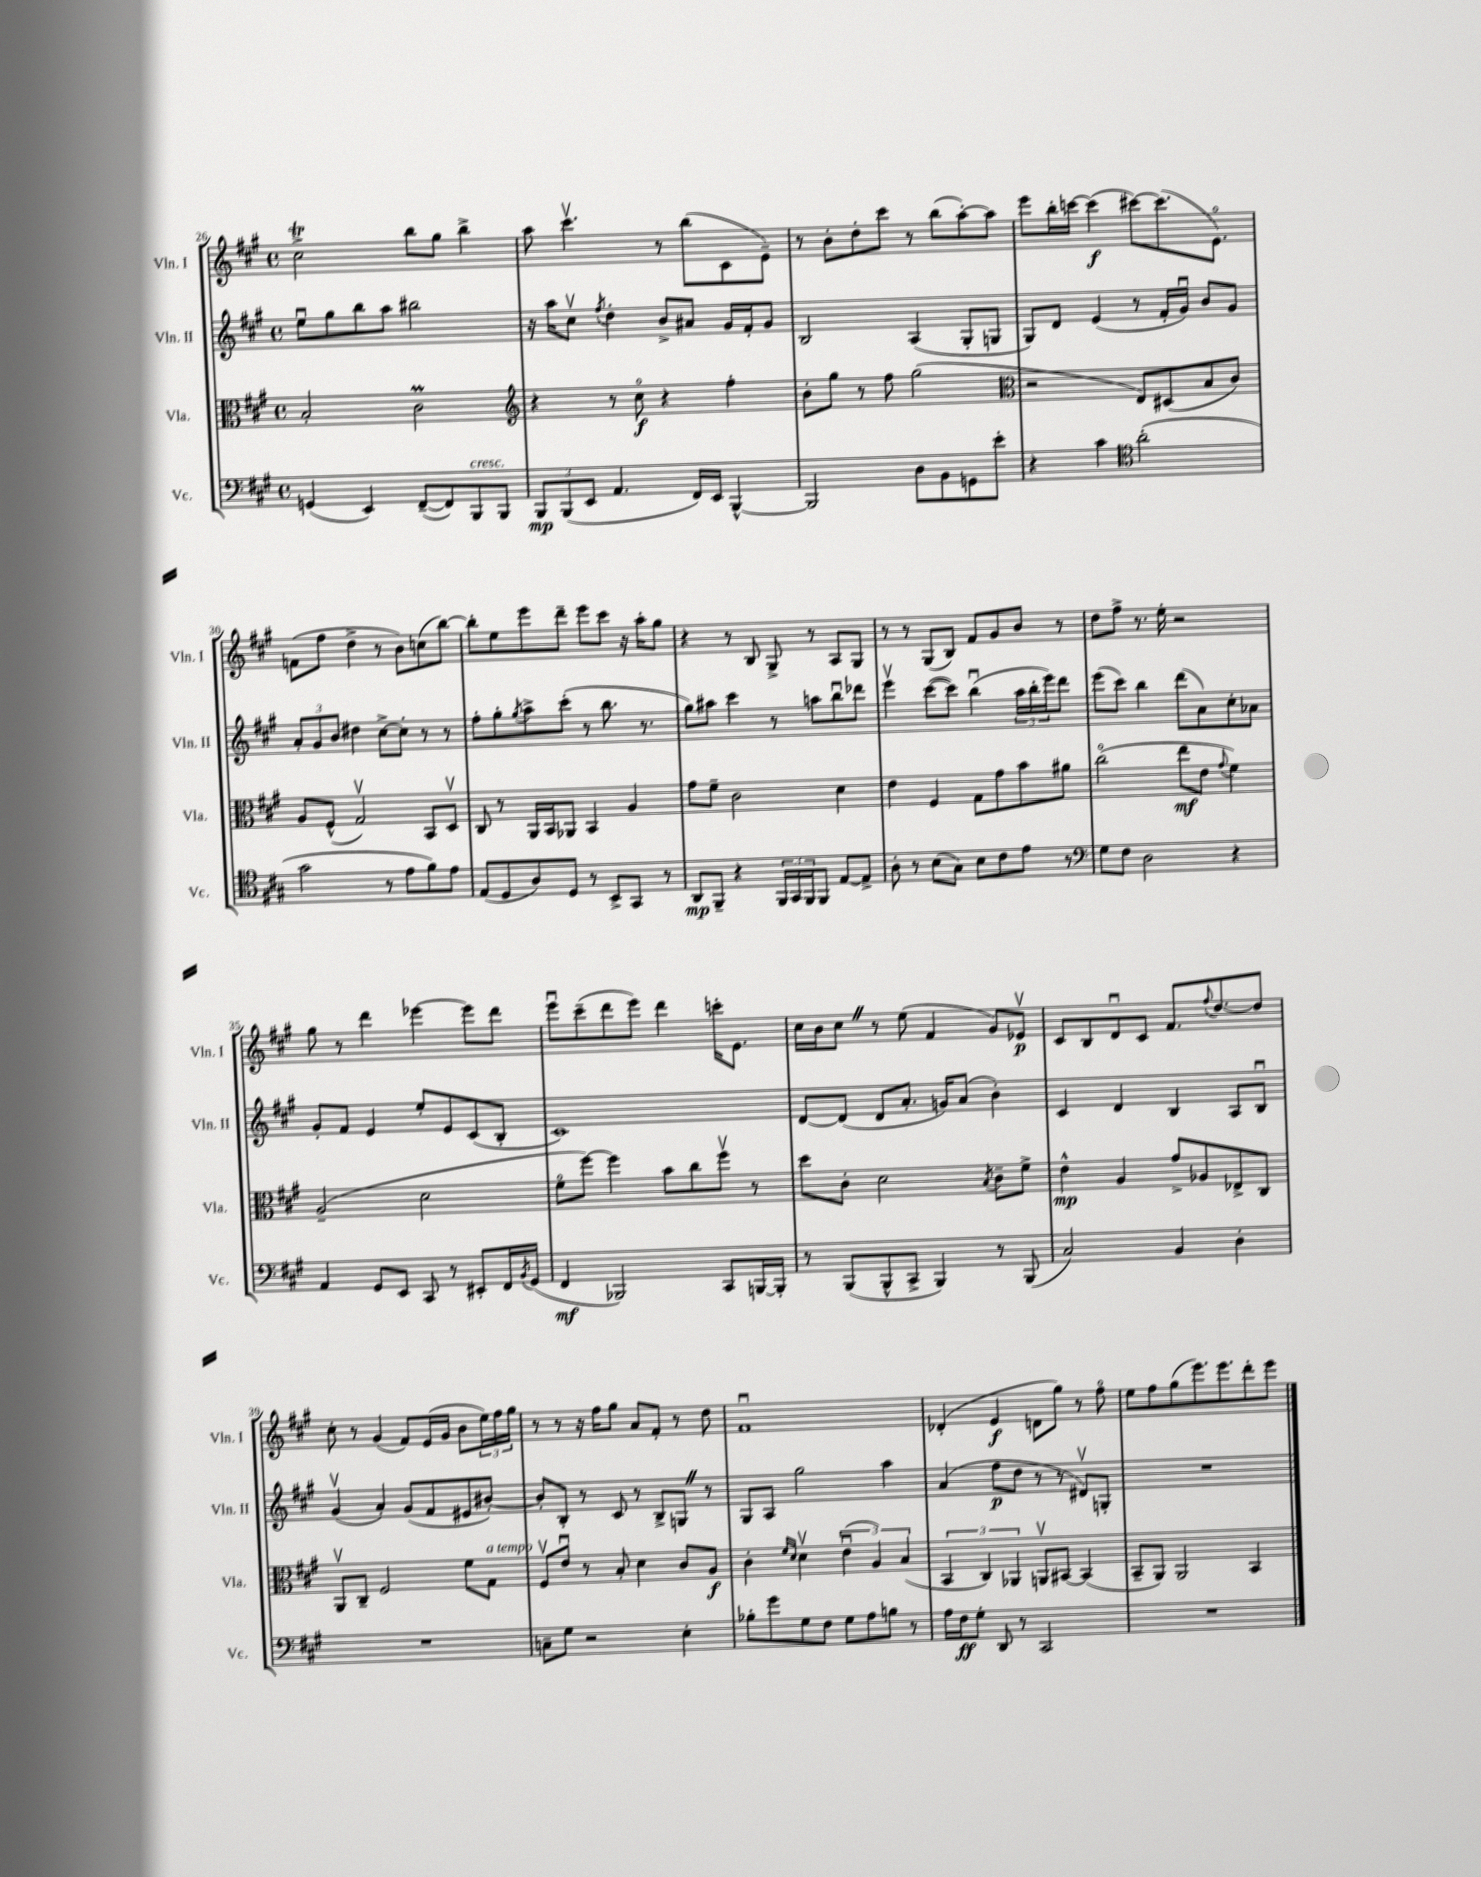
<<
\new StaffGroup <<
\new Staff = "s0" \with { instrumentName = "Vln. I" shortInstrumentName = "Vln. I" } {
    \clef treble \key a \major \defaultTimeSignature \time 4/4
    cis''2->\trill b''8 gis''8 b''4-> |
    a''8 cis'''4.\upbow r8 b''8( cis'8 e'8--) |
    r8 b'8-. d''8-. cis'''8 r8 b''8( a''8~-.) a''8 |
    e'''8 b''16-. c'''16~ c'''4\f( cis'''8~) cis'''8.( e'8.\flageolet) |
    f'8( fis''8 d''4-> r8 b'8) c''8( b''8~) |
    b''8-. e''8 e'''8 d'''8-- e'''8 cis'''8 r16 a''16-. gis''8 |
    r4 r8 b8 gis8-> r8 a8 gis8 |
    r8 r8 gis8( b8) fis'8 gis'8 b'8 r8 |
    d''8 fis''8-> r8. e''16-. r2 |
    gis''8 r8 d'''4 ees'''4~ ees'''8 d'''8 |
    e'''8\downbow cis'''8--( d'''8 e'''8) d'''4 c'''16-. e'8. |
    cis''16 b'16 cis''8 \once \override BreathingSign.text = \markup { \musicglyph "scripts.caesura.straight" } \breathe r8 e''8( fis'4 gis'8) ees'8\upbow\p |
    cis'8 b8 d'8\downbow cis'8 fis'8. \appoggiatura { fis''8 } d''8.~ d''8 |
    cis''8-. r8 gis'4( fis'8) e'16( gis'16 b'8 \tuplet 3/2 { e''16) fis''16 gis''16 } |
    r8 r8 r16 fis''16 gis''8 a'8 fis'8-. r8 d''8 |
    fis'1\downbow |
    des'4-.( e'4\f d'8 gis''8) r8 fis''8\flageolet |
    e''8 fis''8 gis''8( e'''8.) e'''8. d'''8-. e'''8 \bar "|." |
}
\new Staff = "s1" \with { instrumentName = "Vln. II" shortInstrumentName = "Vln. II" } {
    \clef treble \key a \major \defaultTimeSignature \time 4/4
    e''8\downbow gis''8 b''8 a''8 bis''2 |
    r16 a''16 cis''8\upbow \acciaccatura { fis''8 } d''4-. b'8-> ais'8 gis'16 fis'16-. gis'8 |
    b2 a4( gis8-. g8 |
    gis8) d'8 e'4( r8 fis'16-. gis'16\downbow) b'8 gis'8 |
    \tuplet 3/2 { a'8-. gis'8 b'8 } dis''4 cis''8~-> cis''8-. r8 r8 |
    fis''8-. gis''8-. \acciaccatura { gis''8 } a''8-> cis'''8-.( r8 b''8. r8. |
    gis''8) ais''8 cis'''4 r8 a''8 b''8\downbow des'''8 |
    e'''4\upbow cis'''8~( cis'''8) b''4\downbow( \tuplet 3/2 { a''16 b''16-. e'''16) } d'''8 |
    e'''8( cis'''8) b''4 d'''8( a'8) cis''8-. aes'8 |
    gis'8-. fis'8 e'4 e''8-. e'8 cis'8( b8-. |
    cis'1) |
    d'8~ d'8( d'8 a'8.-. g'16) a'8( b'4-.) |
    cis'4 d'4 b4 a8 b8\downbow |
    gis'4\upbow( a'4-.) gis'8( fis'8 eis'8 bis'8~-.) |
    bis'8-. b8-. r8 cis'8 r8 b8-> g8 \once \override BreathingSign.text = \markup { \musicglyph "scripts.caesura.straight" } \breathe r8 |
    gis8 a8 gis''2 a''4 |
    a'4( fis''8\p d''8 r8 r8 dis'8\upbow) g8-. |
    R1 \bar "|." |
}
\new Staff = "s2" \with { instrumentName = "Vla." shortInstrumentName = "Vla." } {
    \clef alto \key a \major \defaultTimeSignature \time 4/4
    b2-. cis'2\prall |
    \clef treble r4 r8 cis''8\flageolet\f r4 fis''4-. |
    b'8-. gis''8 r8 fis''8 gis''2( |
    \clef alto r2 e8) dis8( b8 cis'8) |
    a8 fis8-^( gis2\upbow) b,8 d8\upbow |
    cis8 r8 a,16 b,16 aes,8 b,4 a4 |
    gis'8 fis'8-- cis'2 d'4 |
    e'4 fis4 gis8 gis'8 b'8 ais'8 |
    cis''2\flageolet( e''8\mf e'8 \appoggiatura { gis'8 } fis'4) |
    a2--( d'2 |
    fis'8\flageolet fis''8~) fis''4 b'8 cis''8 fis''8\upbow r8 |
    d''8 cis'8-. d'2 \acciaccatura { b8 } cis'8-- fis'8-> |
    e'4-^\mp a4 gis'8-> aes8 ees8-> cis8 |
    a,8\upbow cis8-- fis2 fis'8 gis8^\markup { \italic "a tempo" } |
    fis8\upbow e'8\downbow r8 b8-. d'4 cis'8 a8\f |
    cis'4-. \grace { fis'16 d'16 } d'4\upbow \tuplet 3/2 { e'4\downbow( a4) b4( } |
    \tuplet 3/2 { b,4 cis4) aes,4 } a,8\upbow bis,8~ bis,4( |
    b,8-- a,8) a,2 b,4 \bar "|." |
}
\new Staff = "s3" \with { instrumentName = "Vc." shortInstrumentName = "Vc." } {
    \clef bass \key a \major \defaultTimeSignature \time 4/4
    g,4( e,4) fis,8~--( fis,8) b,,8^\markup { \italic "cresc." } b,,8 |
    \tuplet 3/2 { b,,8\mp b,,8( e,8 } a,4. fis,16) e,16 b,,4~-^ |
    b,,2 d8 b,8 g,8 e'8-. |
    r4 cis'4 \clef tenor a'2-.( |
    gis'2 r8 e'8 fis'8) e'8 |
    e8( d8 a8) d8 r8 b,8-> gis,8 r8 |
    a,8\mp fis,8-- r4 \tuplet 3/2 { fis,16 gis,16 fis,16 } fis,8 e8~ e8-> |
    a8-. r8 b8( gis8) b8 cis'8 e'8 r8 |
    \clef bass gis8 fis8 d2 r4 |
    a,4 gis,8 e,8 cis,8 r8 eis,8-. fis,16 \acciaccatura { b,8 } gis,16( |
    fis,4\mf bes,,2) cis,8 b,,16~ b,,16-. |
    r8 b,,8( b,,8-^ cis,8-> b,,4) r8 b,,8( |
    cis2) b,4 d4-. |
    R1 |
    c8-- gis8 r2 e4-. |
    bes8-. gis'8 gis8 fis8 gis8 a8 b8 r8 |
    a16 fis16\ff gis8-. d,8 r8 cis,2 |
    R1 \bar "|." |
}
>>
>>
\layout { \context { \Score currentBarNumber = #26 } }
